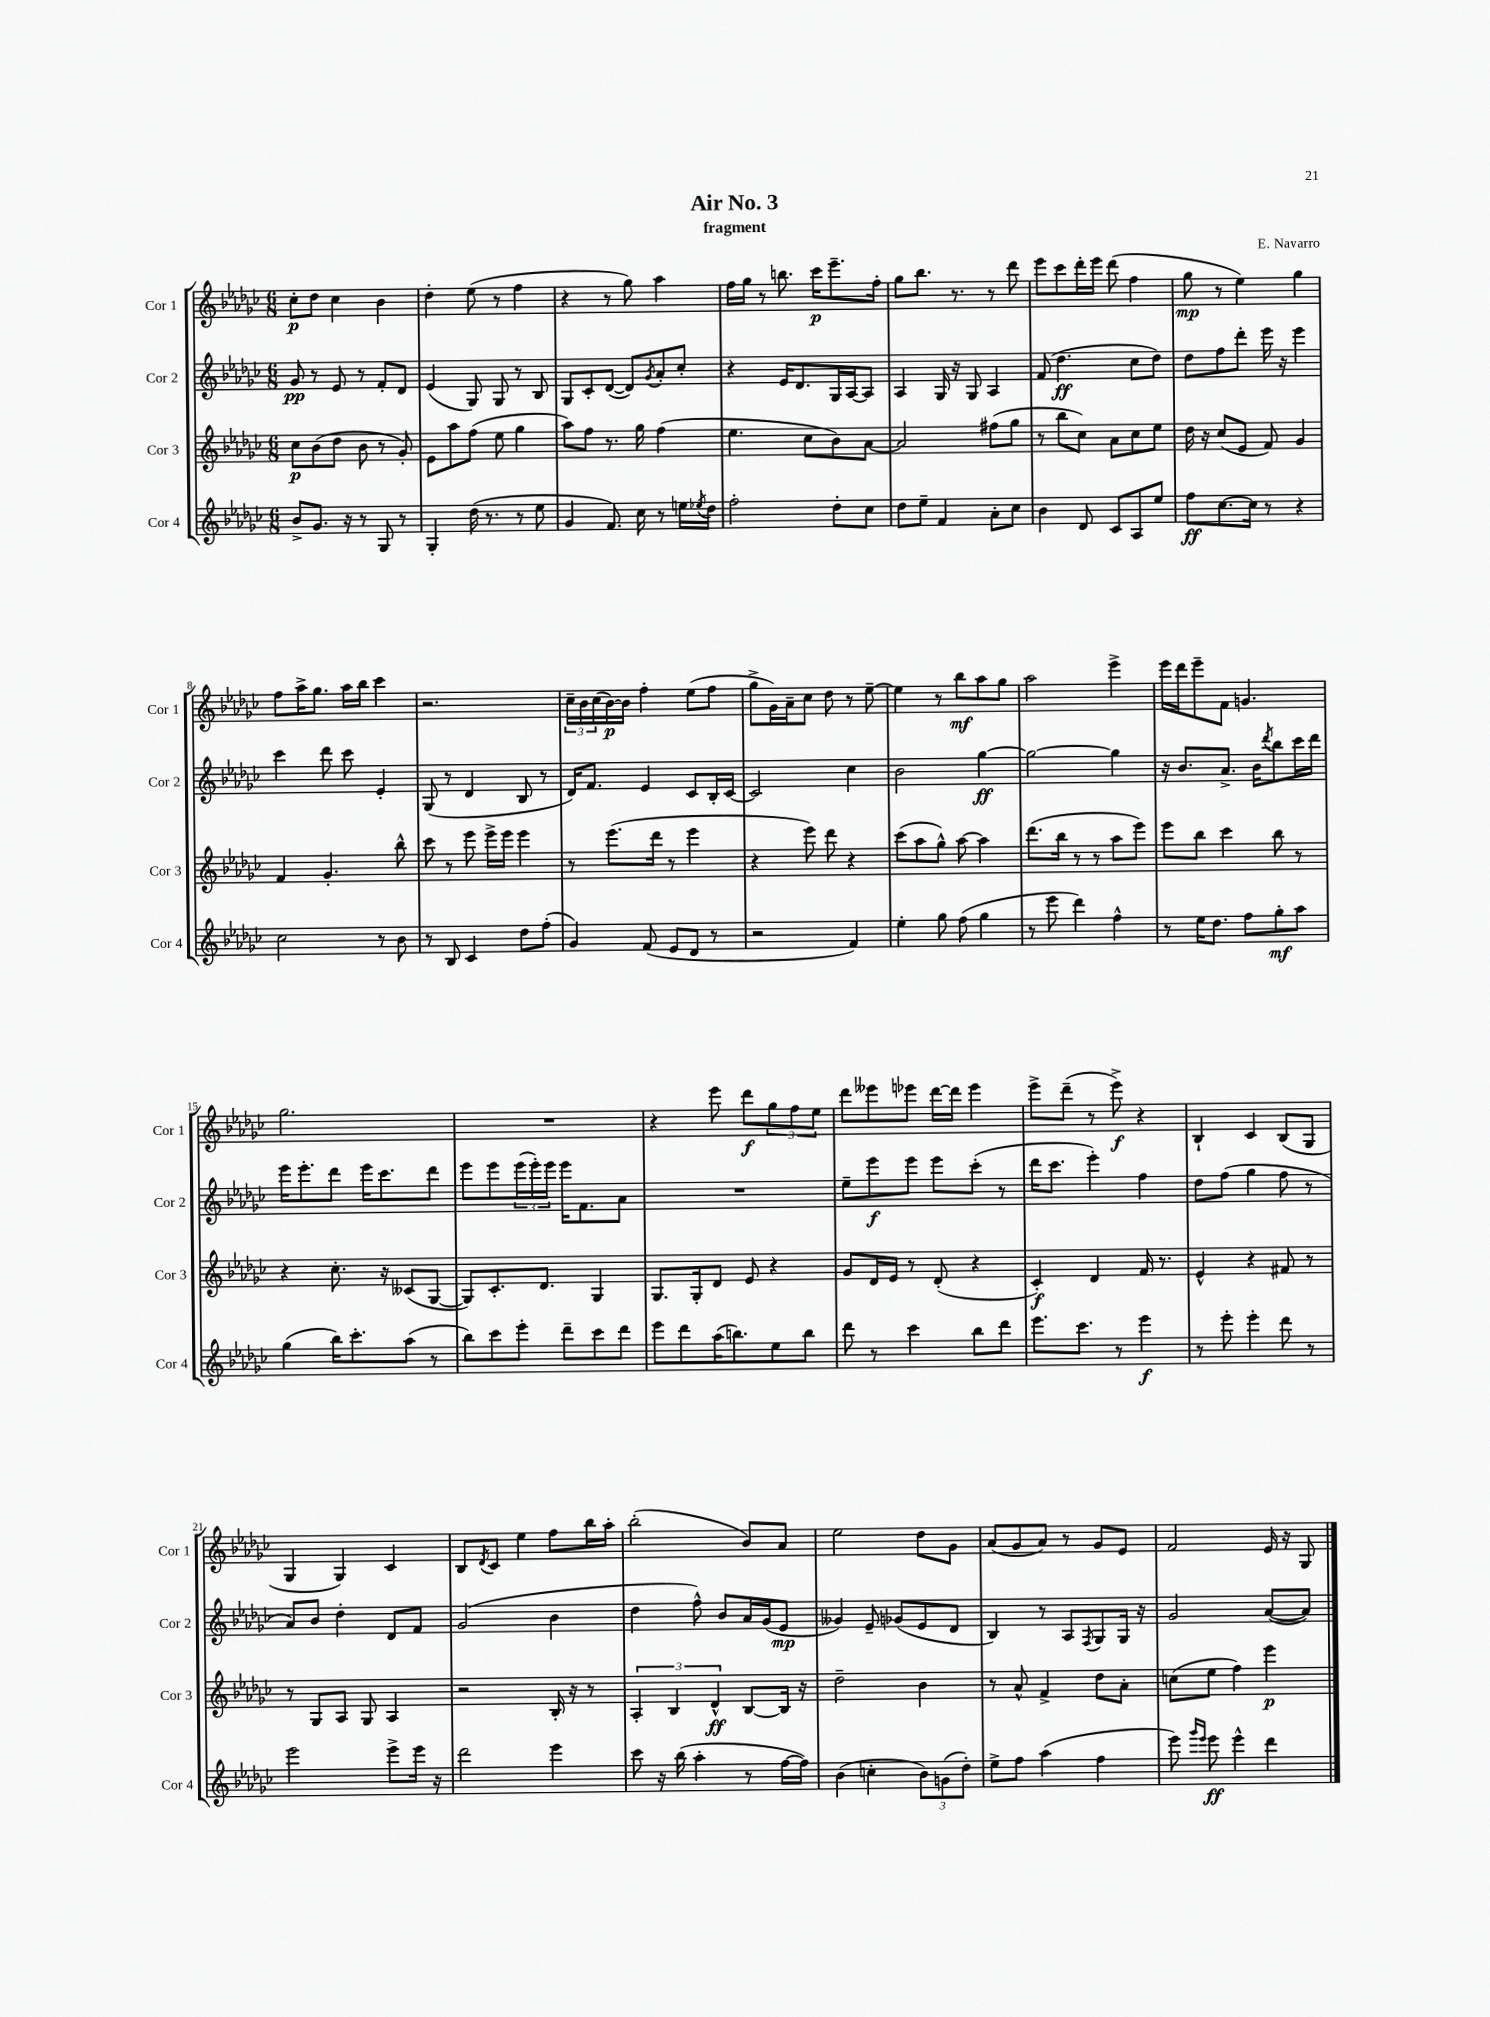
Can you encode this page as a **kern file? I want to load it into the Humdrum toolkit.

**kern	**dynam	**kern	**dynam	**kern	**dynam	**kern	**dynam
*part4	*part4	*part3	*part3	*part2	*part2	*part1	*part1
*staff4	*staff4	*staff3	*staff3	*staff2	*staff2	*staff1	*staff1
*I"Cor 4	*	*I"Cor 3	*	*I"Cor 2	*	*I"Cor 1	*
*I'Cor 4	*	*I'Cor 3	*	*I'Cor 2	*	*I'Cor 1	*
*clefG2	*	*clefG2	*	*clefG2	*	*clefG2	*
*k[b-e-a-d-g-c-]	*	*k[b-e-a-d-g-c-]	*	*k[b-e-a-d-g-c-]	*	*k[b-e-a-d-g-c-]	*
*M6/8	*	*M6/8	*	*M6/8	*	*M6/8	*
=1	=1	=1	=1	=1	=1	=1	=1
8b-^/L	.	8cc-\L	p	8g-/	pp	8cc-'\L	p
8.g-/J	.	(8b-\	.	8r	.	8dd-\J	.
.	.	8dd-\J	.	8e-/	.	4cc-\	.
16r	.	.	.	.	.	.	.
8r	.	8b-\	.	8r	.	.	.
8G-/	.	8r	.	8f'/L	.	4b-\	.
8r	.	8g-'/)	.	8d-/J	.	.	.
=2	=2	=2	=2	=2	=2	=2	=2
4G-'/	.	8e-\L	.	(4e-/	.	4dd-'\	.
.	.	8aa-\	.	.	.	.	.
(16dd-\	.	(8ff\J	.	8G-/)	.	(8ee-\	.
8.r	.	.	.	.	.	.	.
.	.	8ee-\	.	8G-/	.	8r	.
8r	.	4gg-\	.	8r	.	4ff\	.
8ee-\	.	.	.	8B-/	.	.	.
=3	=3	=3	=3	=3	=3	=3	=3
4g-/	.	8aa-\L)	.	8G-/L	.	4r	.
.	.	8ff\J	.	8c-'/	.	.	.
8.f/)	.	8.r	.	([8d-/J	.	8r	.
.	.	.	.	8d-/L])	.	8gg-\)	.
16cc-\	.	16gg-\	.	.	.	.	.
.	.	.	.	8qg-/	.	.	.
8r	.	(4ff\	.	8a-'/	.	4aa-\	.
16een\LL	.	.	.	8cc-'/J	.	.	.
8qee-X/	.	.	.	.	.	.	.
16dd-\JJ	.	.	.	.	.	.	.
=4	=4	=4	=4	=4	=4	=4	=4
2ff'\	.	4.ee-\	.	4r	.	16ff\LL	.
.	.	.	.	.	.	16gg-\JJ	.
.	.	.	.	.	.	8r	.
.	.	.	.	16e-/KL	.	8.bbn\	.
.	.	.	.	8.d-/	.	.	.
.	.	8cc-\L	.	.	.	.	.
.	.	.	.	.	.	16ccc-\KL	p
8dd-'\L	.	8b-\)	.	16G-/L	.	8.eee-~\	.
.	.	.	.	[16A-/J	.	.	.
8cc-\J	.	[8a-\J	.	8A-/J]	.	.	.
.	.	.	.	.	.	16ff'\Jk	.
=5	=5	=5	=5	=5	=5	=5	=5
8dd-\L	.	2a-/]	.	4A-/	.	8gg-\L	.
8ee-~\J	.	.	.	.	.	8.bb-\J	.
4f/	.	.	.	16G-/	.	.	.
.	.	.	.	16r	.	8.r	.
.	.	.	.	8G-/	.	.	.
8a-'\L	.	(8ff#X\L	.	4A-/	.	8r	.
8cc-\J	.	8gg-\J	.	.	.	8ddd-\	.
=6	=6	=6	=6	=6	=6	=6	=6
4b-\	.	8r	.	(8f/	.	8eee-\L	.
.	.	8bb-\L	.	4.dd-\	ff	8ccc-\	.
8d-/	.	8cc-\J)	.	.	.	16ddd-'\L	.
.	.	.	.	.	.	16eee-\JJ	.
8c-/L	.	8a-\L	.	.	.	(8ddd-\	.
8A-/	.	8cc-\	.	8cc-\L	.	4ff\	.
8ee-/J	.	8ee-\J	.	8dd-\J)	.	.	.
=7	=7	=7	=7	=7	=7	=7	=7
8ff\L	ff	16dd-\	.	8dd-\L	.	8gg-\	mp
.	.	16r	.	.	.	.	.
[8.cc-\	.	(8cc-/L	.	8ff\	.	8r	.
.	.	8e-/J	.	8ddd-'\J	.	4ee-\)	.
16cc-\Jk]	.	.	.	.	.	.	.
8r	.	8f/)	.	16eee-\	.	.	.
.	.	.	.	16r	.	.	.
4r	.	4g-/	.	4eee-\	.	4gg-\	.
!!LO:LB:g=z
=8	=8	=8	=8	=8	=8	=8	=8
2cc-\	.	4f/	.	4ccc-\	.	8ff\L	.
.	.	.	.	.	.	16aa-^\K	.
.	.	.	.	.	.	8.gg-\J	.
.	.	4.g-'/	.	8ddd-\	.	.	.
.	.	.	.	8ccc-\	.	16aa-\LL	.
.	.	.	.	.	.	16bb-\JJ	.
8r	.	.	.	4e-'/	.	4ccc-\	.
8b-\	.	8bb-^^\	.	.	.	.	.
=9	=9	=9	=9	=9	=9	=9	=9
8r	.	8ccc-\	.	(8G-/	.	2.r	.
8B-/	.	8r	.	8r	.	.	.
4c-/	.	8eee-\	.	4d-/	.	.	.
.	.	16eee-^\LL	.	.	.	.	.
.	.	16eee-\JJ	.	.	.	.	.
8dd-\L	.	4eee-\	.	8B-/	.	.	.
(8ff'\J	.	.	.	8r	.	.	.
=10	=10	=10	=10	=10	=10	=10	=10
4g-/)	.	8r	.	16d-/KL)	.	24cc-~\LL	.
.	.	.	.	.	.	24b-\	.
.	.	.	.	8.f/J	.	.	.
.	.	.	.	.	.	(24cc-\	.
.	.	(8.eee-\L	.	.	.	[16b-\)	p
.	.	.	.	.	.	16b-\JJ]	.
(8f/	.	.	.	4e-/	.	4ff'\	.
.	.	16ddd-\Jk	.	.	.	.	.
8e-/L	.	8r	.	.	.	.	.
8d-/J	.	4eee-\	.	8c-/L	.	(8ee-\L	.
8r	.	.	.	16B-'/L	.	8ff\J	.
.	.	.	.	[16c-/JJ	.	.	.
=11	=11	=11	=11	=11	=11	=11	=11
2r	.	4r	.	2c-/]	.	8gg-^\L	.
.	.	.	.	.	.	16g-\L)	.
.	.	.	.	.	.	16a-~\J	.
.	.	8eee-\)	.	.	.	8cc-\J	.
.	.	8ddd-\	.	.	.	8dd-\	.
4f/)	.	4r	.	4cc-\	.	8r	.
.	.	.	.	.	.	[8ee-~\	.
=12	=12	=12	=12	=12	=12	=12	=12
4ee-'\	.	(8ccc-\L	.	2b-\	.	4ee-\]	.
.	.	8aa-\	.	.	.	.	.
8gg-\	.	8gg-^^\J)	.	.	.	8r	.
(8ff\	.	[8aa-\	.	.	.	8bb-\L	mf
4gg-\	.	4aa-\]	.	[4gg-\	ff	8aa-\	.
.	.	.	.	.	.	8gg-\J	.
=13	=13	=13	=13	=13	=13	=13	=13
8r	.	(8.ddd-\L	.	2gg-\_	.	2aa-\	.
8eee-\	.	.	.	.	.	.	.
.	.	16bb-\Jk	.	.	.	.	.
4ddd-\)	.	8r	.	.	.	.	.
.	.	8r	.	.	.	.	.
4ff^^\	.	8aa-\L	.	4gg-\]	.	4eee-^\	.
.	.	8eee-\J)	.	.	.	.	.
=14	=14	=14	=14	=14	=14	=14	=14
8r	.	8eee-\L	.	16r	.	16eee-\LL	.
.	.	.	.	8.b-/L	.	16ddd-\J	.
16ee-\KL	.	8bb-\J	.	.	.	8eee-~\	.
8.dd-\J	.	.	.	.	.	.	.
.	.	4ccc-\	.	8.a-^/J	.	8f\J	.
8ff\L	.	.	.	.	.	4.gn/	.
.	.	.	.	16b-\KL	.	.	.
.	.	.	.	8qddd-/	.	.	.
8gg-'\	mf	8bb-\	.	8bb-\	.	.	.
8aa-\J	.	8r	.	16ccc-\L	.	.	.
.	.	.	.	16ddd-\JJ	.	.	.
!!LO:LB:g=z
=15	=15	=15	=15	=15	=15	=15	=15
(4gg-\	.	4r	.	16eee-\KL	.	2.gg-\	.
.	.	.	.	8.eee-'\	.	.	.
16bb-\KL)	.	8.cc-'\	.	8ddd-\J	.	.	.
8.ccc-'\	.	.	.	.	.	.	.
.	.	.	.	16eee-\KL	.	.	.
.	.	16r	.	8.ccc-\	.	.	.
(8aa-\J	.	(8c--X/L	.	.	.	.	.
8r	.	[8G-/J	.	8ddd-\J	.	.	.
=16	=16	=16	=16	=16	=16	=16	=16
8bb-\L)	.	8G-/L])	.	8eee-\L	.	2.r	.
8ccc-\	.	8.c-'/	.	8eee-\	.	.	.
8eee-'\J	.	.	.	(24eee-\L	.	.	.
.	.	.	.	24eee-'\)	.	.	.
.	.	8.d-/J	.	.	.	.	.
.	.	.	.	24eee-\JJ	.	.	.
8ddd-~\L	.	.	.	16eee-\KL	.	.	.
.	.	.	.	8.f\	.	.	.
8ccc-\	.	4G-/	.	.	.	.	.
8ddd-\J	.	.	.	8a-\J	.	.	.
=17	=17	=17	=17	=17	=17	=17	=17
8eee-\L	.	8.G-/L	.	2.r	.	4r	.
8ddd-\	.	.	.	.	.	.	.
.	.	16G-'/k	.	.	.	.	.
(16aa-\K	.	8d-/J	.	.	.	8eee-\	.
8.bbn\)	.	.	.	.	.	.	.
.	.	8e-/	.	.	.	8ddd-\L	f
8ee-\	.	4r	.	.	.	12gg-\	.
.	.	.	.	.	.	12ff\	.
8bb\J	.	.	.	.	.	.	.
.	.	.	.	.	.	12ee-\J	.
=18	=18	=18	=18	=18	=18	=18	=18
8ddd-\	.	8g-/L	.	8ee-~\L	.	8ddd-\L	.
8r	.	16d-/L	.	8eee-\	f	8eee--X\	.
.	.	16e-/JJ	.	.	.	.	.
4ccc-\	.	8r	.	8eee-\J	.	8eee-X\J	.
.	.	(8d-'/	.	8eee-\L	.	[16ddd-\LL	.
.	.	.	.	.	.	16ddd-\JJ]	.
8bb-\L	.	4r	.	(8ccc-'\J	.	4eee-\	.
8ddd-\J	.	.	.	8r	.	.	.
=19	=19	=19	=19	=19	=19	=19	=19
8.eee-\L	.	4c-'/)	f	16ddd-\KL	.	8eee-^\L	.
.	.	.	.	8.ccc-\J	.	.	.
.	.	.	.	.	.	(8ddd-~\J	.
8.ccc-\J	.	.	.	.	.	.	.
.	.	4d-/	.	4eee-'\)	.	8r	.
8r	.	.	.	.	.	8eee-^\)	f
4eee-\	f	16f/	.	4ff\	.	4r	.
.	.	8.r	.	.	.	.	.
=20	=20	=20	=20	=20	=20	=20	=20
8r	.	4e-^^/	.	8dd-\L	.	4B-`/	.
8eee-'\	.	.	.	(8ff\J	.	.	.
4eee-'\	.	4r	.	4gg-\	.	4c-/	.
8ddd-\	.	8f#X/	.	8ff\	.	(8B-/L	.
8r	.	8r	.	8r	.	8G-/J	.
!!LO:LB:g=z
=21	=21	=21	=21	=21	=21	=21	=21
2eee-\	.	8r	.	8a-/L)	.	4G-/	.
.	.	8G-/L	.	8b-/J	.	.	.
.	.	8A-/J	.	4dd-'\	.	4G-/)	.
.	.	8G-/	.	.	.	.	.
8eee-^\L	.	4A-/	.	8d-/L	.	4c-/	.
16eee-\Jk	.	.	.	8f/J	.	.	.
16r	.	.	.	.	.	.	.
=22	=22	=22	=22	=22	=22	=22	=22
2ddd-\	.	2r	.	(2g-/	.	8B-/L	.
.	.	.	.	.	.	8qd-/	.
.	.	.	.	.	.	8c-/J	.
.	.	.	.	.	.	4ee-\	.
4eee-\	.	16B-'/	.	4b-\	.	8ff\L	.
.	.	16r	.	.	.	.	.
.	.	8r	.	.	.	16bb-\L	.
.	.	.	.	.	.	16aa-'\JJ	.
=23	=23	=23	=23	=23	=23	=23	=23
8ccc-\	.	6A-'/	.	4dd-\	.	(2bb-'\	.
16r	.	.	.	.	.	.	.
.	.	6B-/	.	.	.	.	.
(16bb-\	.	.	.	.	.	.	.
4aa-'\	.	.	.	8ff^^\)	.	.	.
.	.	6d-^^/	ff	.	.	.	.
.	.	.	.	8b-/L	.	.	.
8r	.	[8B-/L	.	16a-/L	.	8b-/L)	.
.	.	.	.	(16g-/J	.	.	.
[16ff\LL	.	16B-/Jk]	.	8e-/J	mp	8a-/J	.
16ff\JJ])	.	16r	.	.	.	.	.
=24	=24	=24	=24	=24	=24	=24	=24
(4b-\	.	2dd-~\	.	4g--X/)	.	2ee-\	.
4ccn'\	.	.	.	8e-~/	.	.	.
.	.	.	.	(8g-X/L	.	.	.
12b-\L)	.	4b-\	.	8e-/	.	8dd-\L	.
(12gn\	.	.	.	.	.	.	.
.	.	.	.	8d-/J	.	8g-\J	.
12dd-'\J)	.	.	.	.	.	.	.
=25	=25	=25	=25	=25	=25	=25	=25
8ee-^\L	.	8r	.	4B-/)	.	(8a-/L	.
8ff\J	.	8a-^^/	.	.	.	8g-/	.
(4aa-\	.	4f^/	.	8r	.	8a-/J)	.
.	.	.	.	8A-/L	.	8r	.
.	.	.	.	8qF/	.	.	.
4ff\	.	8dd-\L	.	8G-/	.	8g-/L	.
.	.	8a-'\J	.	16G-/Jk	.	8e-/J	.
.	.	.	.	16r	.	.	.
=26	=26	=26	=26	=26	=26	=26	=26
8eee-\)	.	(8ccn\L	.	2g-/	.	2f/	.
16qqggg-/LL	.	.	.	.	.	.	.
16qqeee-/JJ	.	.	.	.	.	.	.
8eee-\	ff	8ee-\J	.	.	.	.	.
4eee-^^\	.	4ff\)	.	.	.	.	.
4ddd-\	.	4eee-\	p	([8a-/L	.	16e-/	.
.	.	.	.	.	.	16r	.
.	.	.	.	8a-/J])	.	8G-/	.
==	==	==	==	==	==	==	==
*-	*-	*-	*-	*-	*-	*-	*-
